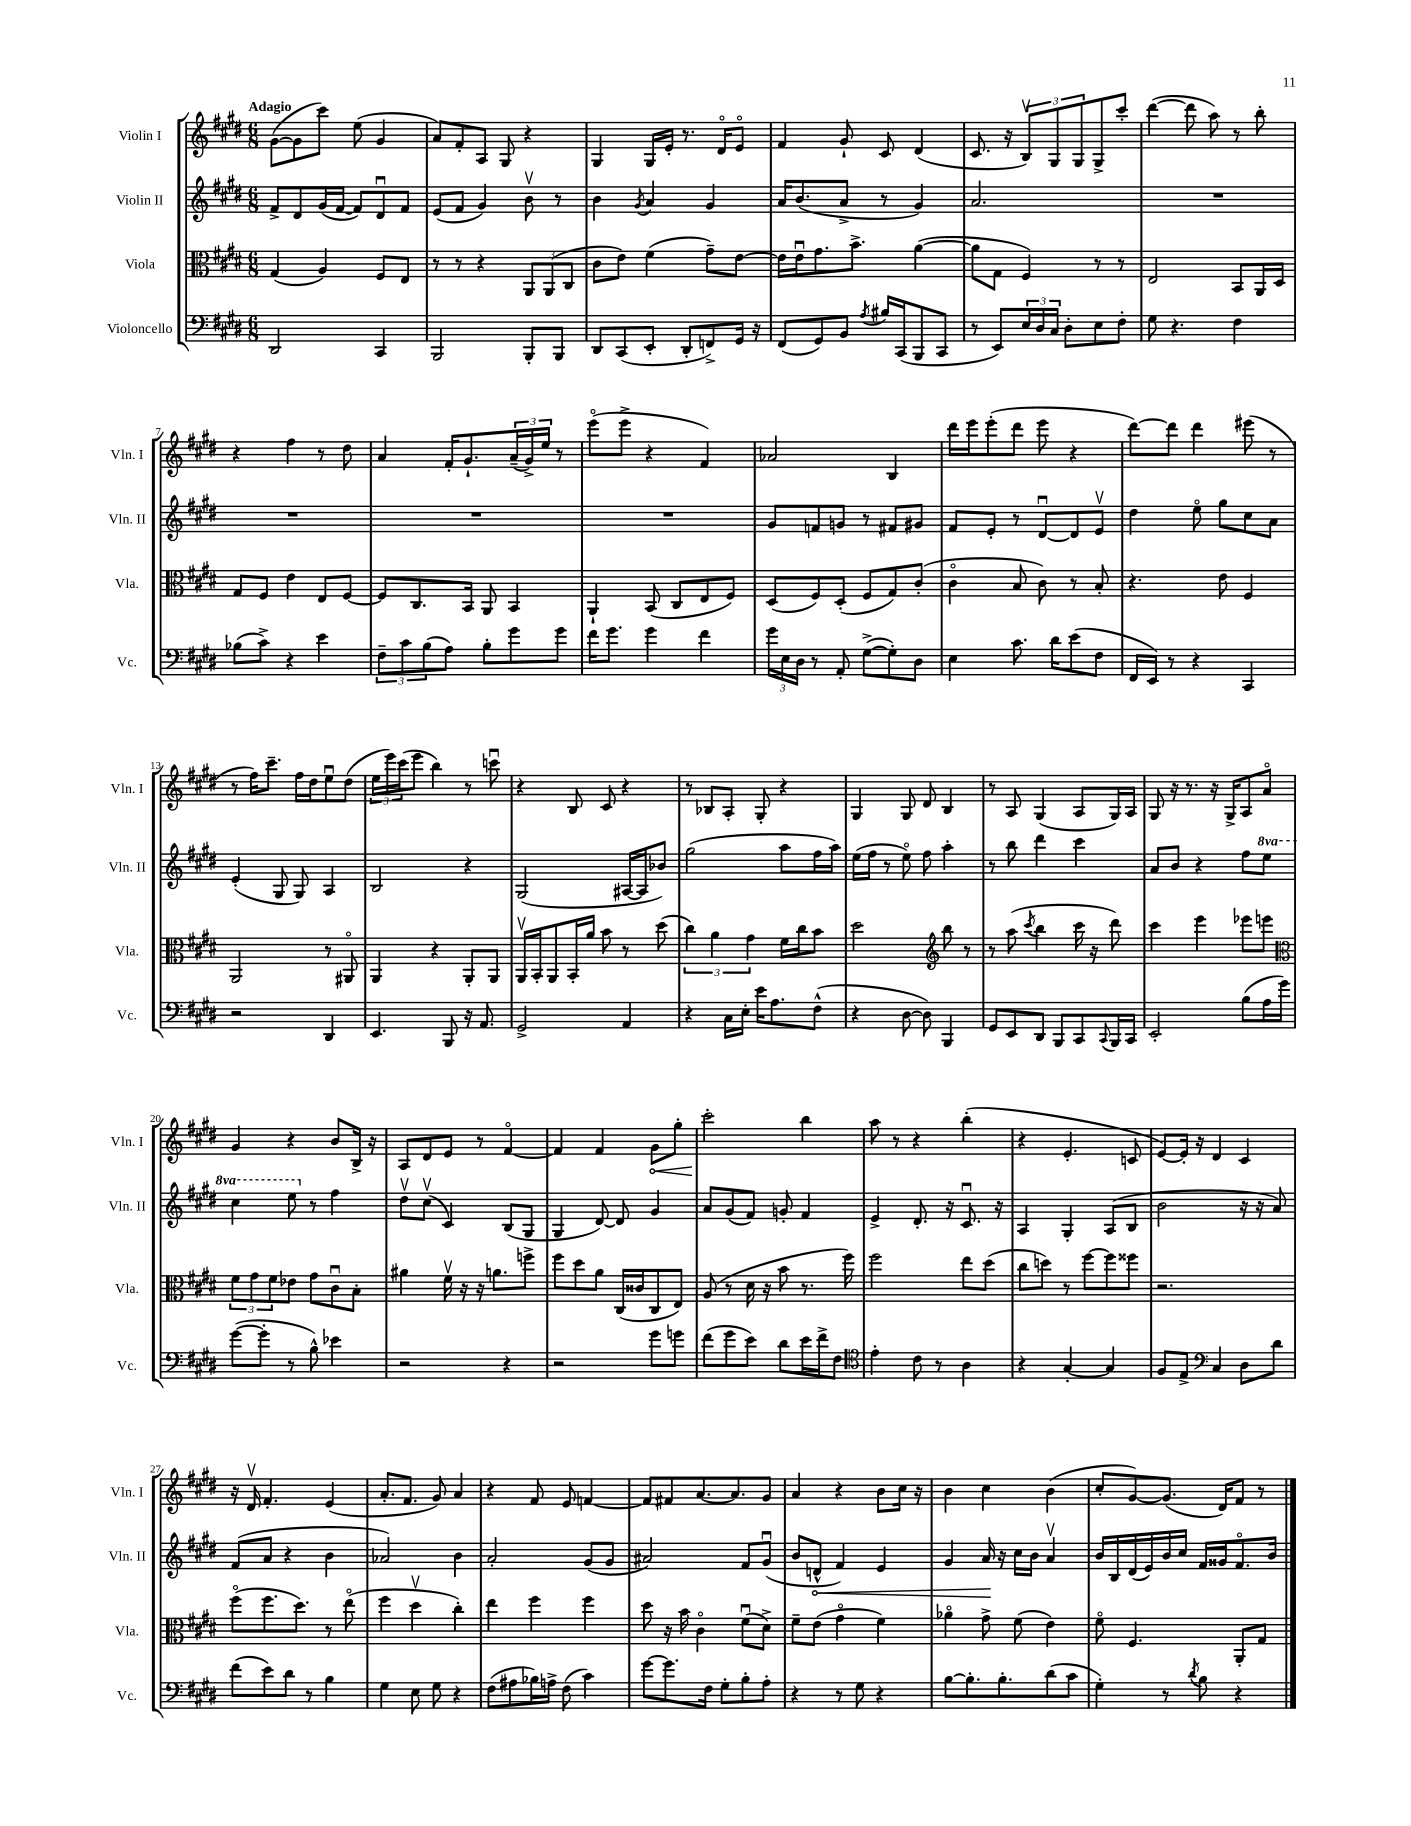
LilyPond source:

<<
\new StaffGroup <<
\new Staff = "s0" \with { instrumentName = "Violin I" shortInstrumentName = "Vln. I" } {
    \clef treble \key e \major \numericTimeSignature \time 6/8 \tempo "Adagio"
    gis'8~( gis'8 cis'''8) e''8( gis'4 |
    a'8) fis'8-. a8 gis8 r4 |
    gis4 gis16 e'16-. r8. dis'16\flageolet e'8\flageolet |
    fis'4 gis'8-! cis'8 dis'4( |
    cis'8. r16 \tuplet 3/2 { b8\upbow) gis8 gis8 } gis8-> cis'''8-. |
    dis'''4~( dis'''8 a''8) r8 b''8-. |
    r4 fis''4 r8 dis''8 |
    a'4 fis'16-. gis'8.-! \tuplet 3/2 { a'16--( gis'16->) e''16 } r8 |
    e'''8\flageolet( e'''8-> r4 fis'4) |
    aes'2 b4 |
    dis'''16 e'''16 e'''8-.( dis'''8 e'''8 r4 |
    dis'''8~) dis'''8 dis'''4 eis'''8( r8 |
    r8 fis''16) cis'''8.-- fis''16 dis''16 e''8\downbow dis''8( |
    \tuplet 3/2 { e''16 e'''16) cis'''16( } e'''8 b''4) r8 c'''8\downbow |
    r4 b8 cis'8 r4 |
    r8 bes8 a8-. gis8-. r4 |
    gis4 gis8 dis'8 b4 |
    r8 a8 gis4( a8 gis16) a16 |
    gis8 r16 r8. r16 gis16-> a8 a'8\flageolet |
    gis'4 r4 b'8 b16-> r16 |
    a8 dis'8 e'8 r8 fis'4~\flageolet |
    fis'4 fis'4 \once \override Hairpin.circled-tip = ##t gis'8\< gis''8-. |
    cis'''2-.\! b''4 |
    a''8 r8 r4 b''4-.( |
    r4 e'4.-. c'8 |
    e'8~) e'16-. r16 dis'4 cis'4 |
    r16 dis'16\upbow fis'4.-. e'4( |
    a'8.-. fis'8. gis'8) a'4 |
    r4 fis'8 e'8 f'4~ |
    f'8 fis'8 a'8.~ a'8. gis'8 |
    a'4 r4 b'8 cis''16 r16 |
    b'4 cis''4 b'4( |
    cis''8-. gis'8~) gis'8.( dis'16) fis'8 r8 \bar "|." |
}
\new Staff = "s1" \with { instrumentName = "Violin II" shortInstrumentName = "Vln. II" } {
    \clef treble \key e \major \numericTimeSignature \time 6/8 \set Staff.ottavationMarkups = #ottavation-simple-ordinals
    fis'8-> dis'8 gis'16( fis'16~ fis'8) dis'8\downbow fis'8 |
    e'8( fis'8 gis'4) b'8\upbow r8 |
    b'4 \acciaccatura { gis'8 } a'4 gis'4 |
    a'16 b'8.( a'8-> r8 gis'4) |
    a'2. |
    R2. |
    R2. |
    R2. |
    R2. |
    gis'8 f'8 g'8 r8 fis'8 gis'8 |
    fis'8 e'8-. r8 dis'8~\downbow dis'8 e'8\upbow |
    dis''4 e''8\flageolet gis''8 cis''8 a'8 |
    e'4-.( gis8 gis8) a4 |
    b2 r4 |
    gis2( ais16~ ais16 bes'8) |
    gis''2( a''8 fis''16 a''16) |
    e''16( fis''16 r8 e''8\flageolet) fis''8 a''4-. |
    r8 b''8 dis'''4 cis'''4 |
    a'8 b'8 r4 fis''8 \ottava #1 e'''8 |
    cis'''4 e'''8 \ottava #0 r8 fis''4 |
    dis''8\upbow cis''8\upbow( cis'4) b8( gis8 |
    gis4 dis'8~) dis'8 gis'4 |
    a'8 gis'8( fis'8) g'8-. fis'4 |
    e'4-> dis'8.-. r16 cis'8.\downbow r16 |
    a4 gis4-. a8( b8 |
    b'2 r16 r16 a'8) |
    fis'8( a'8 r4 b'4 |
    aes'2) b'4 |
    a'2-. gis'8( gis'8 |
    ais'2) fis'8 gis'8\downbow( |
    b'8 \once \override Hairpin.circled-tip = ##t d'8-^\< fis'4) e'4 |
    gis'4 a'16\! r16 cis''16 b'16 a'4\upbow |
    b'16 b16 dis'16( e'16) b'16 cis''16 fis'16 gisis'16 fis'8.\flageolet b'16 \bar "|." |
}
\new Staff = "s2" \with { instrumentName = "Viola" shortInstrumentName = "Vla." } {
    \clef alto \key e \major \numericTimeSignature \time 6/8
    gis4( a4) fis8 e8 |
    r8 r8 r4 \tuplet 3/2 { a,8 a,8( cis8 } |
    cis'8 e'8) fis'4( gis'8--) e'8~ |
    e'16 e'16\downbow gis'8. b'8.-> a'4~( |
    a'8 gis8 fis4) r8 r8 |
    e2 b,8 a,16 dis16 |
    gis8 fis8 e'4 e8 fis8~ |
    fis8 cis8. b,16 a,8 b,4 |
    a,4-! b,8( cis8 e8 fis8) |
    dis8( fis8) dis8-.( fis8 gis8) cis'8-.( |
    cis'4\flageolet b8 cis'8) r8 b8-. |
    r4. e'8 fis4 |
    a,2 r8 ais,8\flageolet |
    a,4 r4 a,8-. a,8 |
    a,16\upbow b,16-. a,8 b,16-. a'16 b'8 r8 dis''8( |
    \tuplet 3/2 { cis''4) a'4 gis'4 } fis'16 cis''16 b'8 |
    dis''2 \clef treble b''8 r8 |
    r8 a''8( \acciaccatura { cis'''8 } b''4 cis'''16 r16 dis'''8) |
    cis'''4 e'''4 ees'''8 e'''8 |
    \clef alto \tuplet 3/2 { fis'8 gis'8 fis'8 } ees'8 gis'8 cis'8\downbow b8-. |
    ais'4 fis'16\upbow r16 r16 a'8. f''8-> |
    fis''8 dis''8 a'8 cis16( cisis'16 cis8 e8) |
    a8( r8 dis'16 r16 b'8 r8. fis''16) |
    fis''2 e''8 dis''8( |
    cis''8 d''8) r8 fis''8~ fis''8 fisis''8 |
    r2. |
    fis''8\flageolet( fis''8. dis''8.) r8 e''8\flageolet( |
    fis''4 dis''4\upbow cis''4-.) |
    e''4 fis''4 fis''4 |
    dis''8 r16 b'16 cis'4\flageolet fis'8\downbow( dis'8->) |
    fis'8-- e'8( gis'4\flageolet fis'4) |
    aes'4\flageolet gis'8-> fis'8( e'4) |
    fis'8\flageolet fis4. a,8-. gis8 \bar "|." |
}
\new Staff = "s3" \with { instrumentName = "Violoncello" shortInstrumentName = "Vc." } {
    \clef bass \key e \major \numericTimeSignature \time 6/8
    dis,2 cis,4 |
    b,,2 b,,8-. b,,8 |
    dis,8 cis,8( e,8-. dis,8-. f,8->) gis,16 r16 |
    fis,8( gis,8) b,8 \acciaccatura { a8 } bis16 cis,16( b,,8 cis,8 |
    r8 e,8) \tuplet 3/2 { e16 dis16 cis16 } dis8-. e8 fis8-. |
    gis8 r4. fis4 |
    bes8( cis'8->) r4 e'4 |
    \tuplet 3/2 { fis8-- cis'8 b8( } a8) b8-. gis'8 gis'8 |
    fis'16 gis'8. gis'4 fis'4 |
    \tuplet 3/2 { gis'16 e16 dis16 } r8 a,8-. gis8~->( gis8-.) dis8 |
    e4 cis'8. dis'16 e'8( fis8 |
    fis,16 e,16) r8 r4 cis,4 |
    r2 dis,4 |
    e,4. b,,8 r16 a,8. |
    gis,2-> a,4 |
    r4 cis16 e16-. e'16 a8. fis8-^( |
    r4 dis8~ dis8) b,,4 |
    gis,8 e,8 dis,8 b,,8 cis,8 \appoggiatura { cis,8 } b,,16 cis,16 |
    e,2-. b8( a16 gis'16) |
    gis'8~( gis'8-. r8 b8-^) ees'4 |
    r2 r4 |
    r2 gis'8 g'8 |
    fis'8( gis'8 e'8) dis'8 e'16 fis'16-> fis8 |
    \clef tenor e'4-. cis'8 r8 a4 |
    r4 gis4~-. gis4 |
    fis8 e8-> \clef bass cis4 dis8 dis'8 |
    fis'8( e'8) dis'8 r8 b4 |
    gis4 e8 gis8 r4 |
    fis8( ais8 bes16) a16-> fis8( cis'4) |
    gis'8~ gis'8. fis16 gis8-. b8-. a8-. |
    r4 r8 gis8 r4 |
    b8~ b8.-. b8.-. dis'8( cis'8 |
    gis4-.) r8 \acciaccatura { dis'8 } b8 r4 \bar "|." |
}
>>
>>
